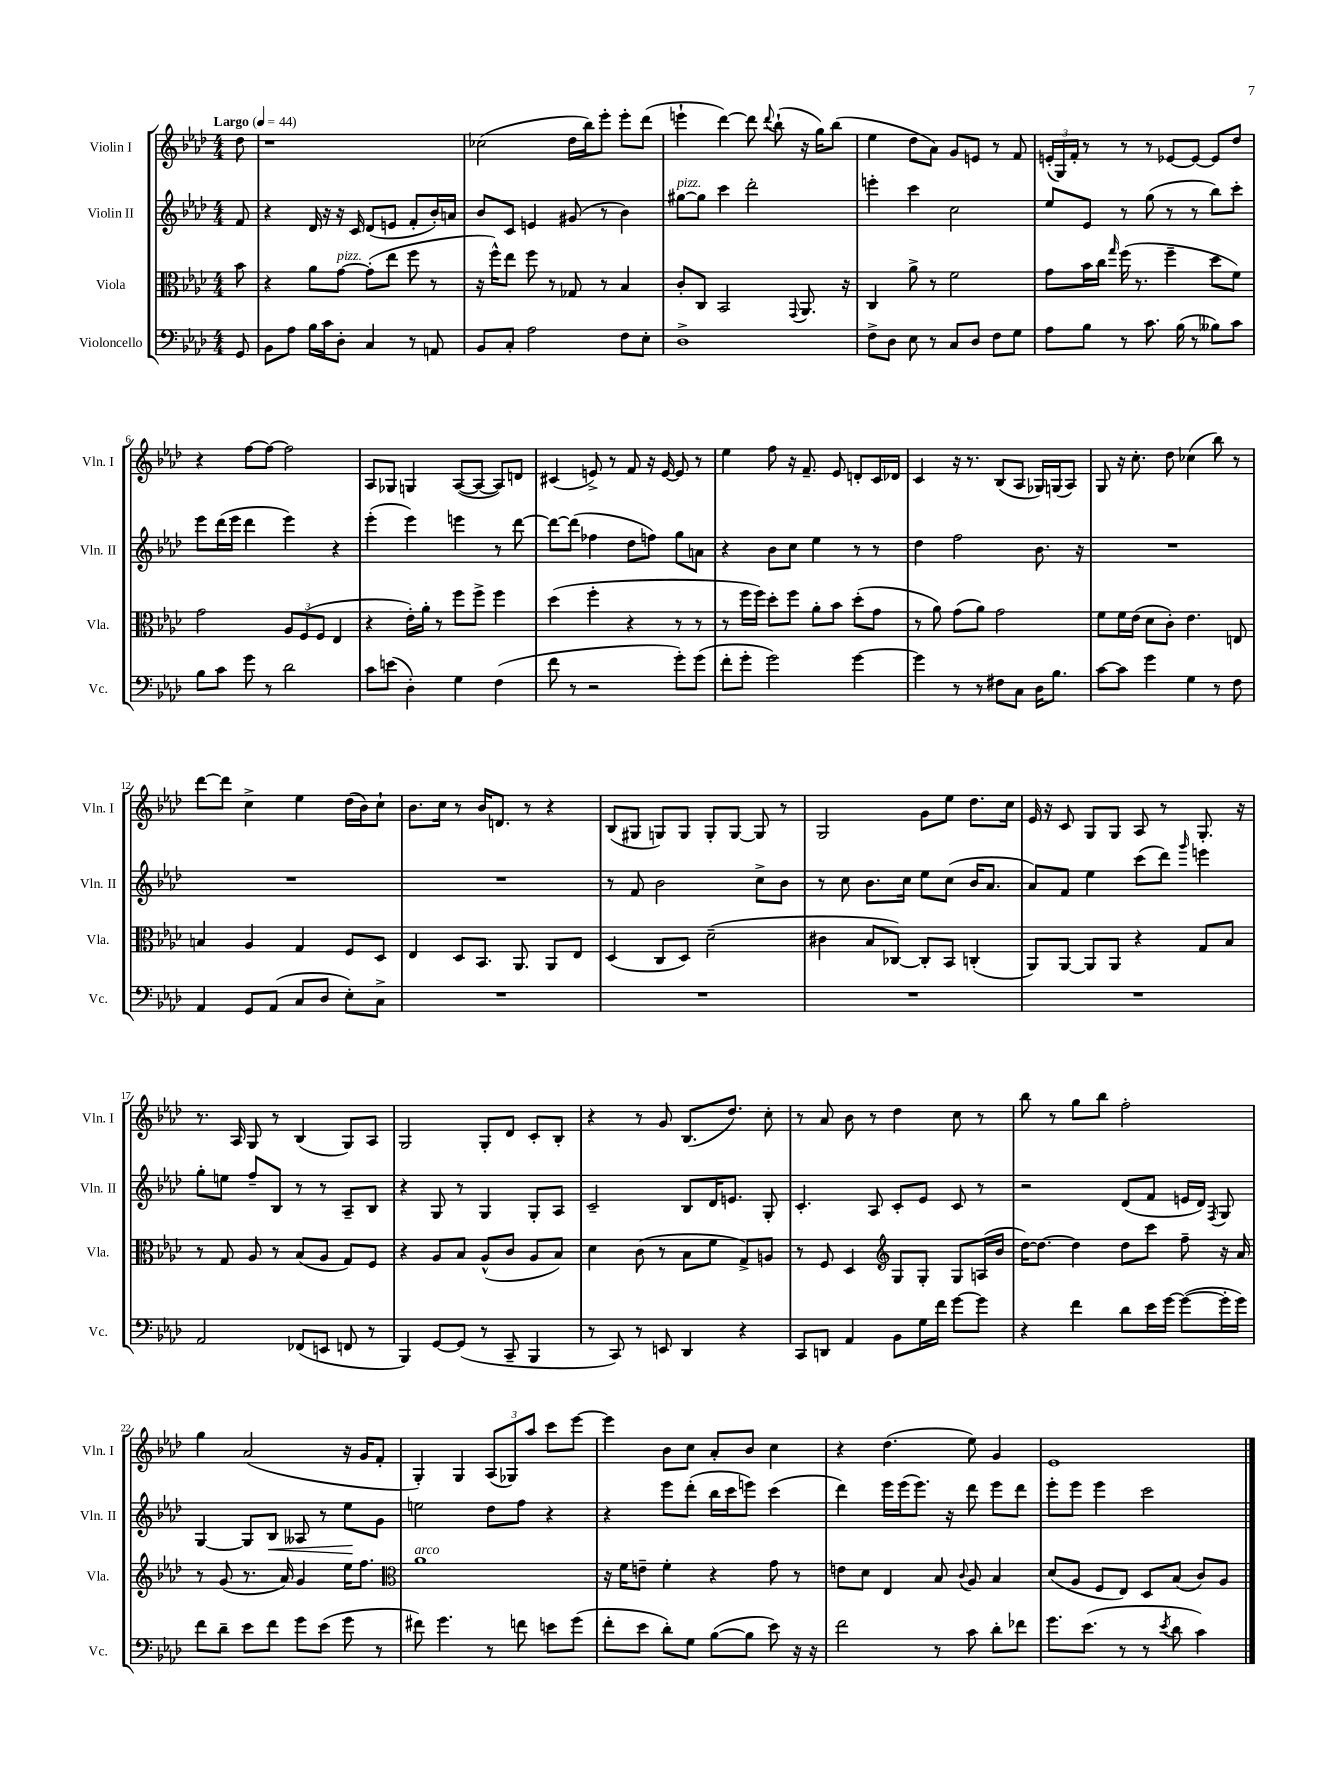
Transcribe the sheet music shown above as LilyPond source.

<<
\new StaffGroup <<
\new Staff = "s0" \with { instrumentName = "Violin I" shortInstrumentName = "Vln. I" } {
    \clef treble \key aes \major \numericTimeSignature \time 4/4 \partial 8 \tempo "Largo" 4 = 44
    \autoBeamOff des''8 |
    r1 |
    ces''2( des''16[ bes''16) ees'''8]-. ees'''8[-. des'''8]( |
    e'''4-! des'''4~) des'''8 \appoggiatura { des'''8 } bes''8-!( r16 g''16[) bes''8]( |
    ees''4 des''8[ aes'8]) g'8[ e'8] r8 f'8 |
    \tuplet 3/2 { e'16[-.( g16) f'16]-. } r8 r8 r8 ees'8[~ ees'8]~ ees'8[ des''8] |
    r4 f''8[~ f''8]~ f''2 |
    aes8[ ges8] g4 aes8[~( aes8]~ aes8[) d'8] |
    cis'4( e'8->) r8 f'8 r16 e'16~ e'8 r8 |
    ees''4 f''8 r16 f'8.-- ees'8 d'8[-. c'16 des'16] |
    c'4 r16 r8. bes8[( aes8] ges16[) g16( aes8]) |
    g8 r16 c''8.-. des''8 ces''4( bes''8) r8 |
    des'''8[~ des'''8] c''4-> ees''4 des''16[( bes'16) c''8]-! |
    bes'8.[ c''16] r8 bes'16[ d'8.] r8 r4 |
    bes8[( gis8] g8[) g8] g8[-. g8]~ g8 r8 |
    g2 g'8[ ees''8] des''8.[ c''16] |
    ees'16 r16 c'8 g8[ g8] aes8 r8 g8.-. r16 |
    r8. aes16 g8 r8 bes4( g8[) aes8] |
    g2 g8[-. des'8] c'8[-. bes8]-. |
    r4 r8 g'8 bes8.[( des''8.]) c''8-. |
    r8 aes'8 bes'8 r8 des''4 c''8 r8 |
    bes''8 r8 g''8[ bes''8] f''2-. |
    g''4 aes'2( r16 g'16[ f'8]-. |
    g4-.) g4 \tuplet 3/2 { aes8[( ges8) aes''8] } c'''8[ ees'''8]~ |
    ees'''4 bes'8[ c''8] aes'8[-. bes'8] c''4 |
    r4 des''4.( ees''8) g'4 |
    ees'1 \bar "|." |
}
\new Staff = "s1" \with { instrumentName = "Violin II" shortInstrumentName = "Vln. II" } {
    \clef treble \key aes \major \numericTimeSignature \time 4/4 \partial 8
    \autoBeamOff f'8 |
    r4 des'16 r16 r16 c'16 des'8[( e'8] f'8[-. bes'16-.) a'16] |
    bes'8[ c'8] e'4 gis'8( r8 bes'4) |
    gis''8[~^\markup { \italic "pizz." } gis''8] c'''4 des'''2-. |
    e'''4-. c'''4 c''2 |
    ees''8[ ees'8] r8 g''8( r8 r8 bes''8[) c'''8]-. |
    ees'''8[ des'''16( ees'''16] des'''4 ees'''4) r4 |
    ees'''4-.( ees'''4) e'''4 r8 des'''8~ |
    des'''8[~ des'''8]( fes''4 des''8[ f''8]) g''8[ a'8] |
    r4 bes'8[ c''8] ees''4 r8 r8 |
    des''4 f''2 bes'8. r16 |
    R1 |
    R1 |
    R1 |
    r8 f'8 bes'2 c''8[-> bes'8] |
    r8 c''8 bes'8.[ c''16] ees''8[ c''8]( bes'16[ aes'8.] |
    aes'8[) f'8] ees''4 c'''8[( des'''8]) \grace { g'''16 } e'''4 |
    g''8[-. e''8] f''8[-- bes8] r8 r8 aes8[-- bes8] |
    r4 g8 r8 g4 g8[-. aes8] |
    c'2-- bes8[ des'16 e'8.] g8-. |
    c'4.-. aes8 c'8[-. ees'8] c'8 r8 |
    r2 des'8[( f'8] e'16[ des'16]) \acciaccatura { f8 } g8 |
    g4~ g8[ bes8]\< aeses8 r8 ees''8[\! g'8] |
    e''2 des''8[ f''8] r4 |
    r4 ees'''8[ des'''8]-.( bes''16[ c'''16 e'''8]) c'''4( |
    des'''4) ees'''16[ ees'''16( ees'''8.]) r16 des'''8 ees'''8[ des'''8] |
    ees'''8[-. ees'''8] ees'''4 c'''2 \bar "|." |
}
\new Staff = "s2" \with { instrumentName = "Viola" shortInstrumentName = "Vla." } {
    \clef alto \key aes \major \numericTimeSignature \time 4/4 \partial 8
    \autoBeamOff bes'8 |
    r4 aes'8[ g'8]~^\markup { \italic "pizz." } g'8[-.( ees''8] f''8 r8 |
    r16 f''16[-^) ees''8] f''8 r8 ges8 r8 bes4 |
    c'8[-. c8] bes,2 \appoggiatura { g,8 } aes,8. r16 |
    c4 aes'8-> r8 f'2 |
    g'8[ bes'16 c''16] \grace { g''16 } f''16( r8. f''4-- des''8[ f'8]) |
    g'2 \tuplet 3/2 { aes8[ f8( f8] } ees4 |
    r4 ees'16[-.) aes'16]-. r8 f''8[ f''8]-> f''4 |
    des''4( f''4-. r4 r8 r8 |
    r8 f''16[ f''16]) des''8[-. f''8] aes'8[-. bes'8] des''8[-.( g'8] |
    r8 aes'8) g'8[( aes'8]) g'2 |
    f'8[ f'16 ees'16]( des'8[ c'8]-.) ees'4. e8 |
    b4 aes4 g4 f8[ des8] |
    ees4 des8[ bes,8.] aes,8. aes,8[ ees8] |
    des4( c8[ des8]) des'2--( |
    cis'4 bes8[ ces8]~) ces8[-. bes,8] c4-.( |
    aes,8[) aes,8]~ aes,8[ aes,8] r4 g8[ bes8] |
    r8 g8 aes8 r8 bes8[( aes8] g8[) f8] |
    r4 aes8[ bes8] aes8[-^( c'8] aes8[ bes8]) |
    des'4 c'8( r8 bes8[ f'8] g8[->) a8] |
    r8 f8 des4 \clef treble g8[ g8]-. g8[ a16( bes'16] |
    des''16[~) des''8.]~ des''4 des''8[ c'''8] f''8-- r16 aes'16 |
    r8 g'8( r8. aes'16) g'4 ees''16[ f''8.] |
    \clef alto aes'1^\markup { \italic "arco" } |
    r16 f'16[ e'8]-- f'4-. r4 g'8 r8 |
    e'8[ des'8] ees4 bes8 \appoggiatura { c'8 } aes8 bes4 |
    des'8[( aes8] f8[ ees8]) des8[ bes8]( c'8[) aes8] \bar "|." |
}
\new Staff = "s3" \with { instrumentName = "Violoncello" shortInstrumentName = "Vc." } {
    \clef bass \key aes \major \numericTimeSignature \time 4/4 \partial 8
    \autoBeamOff g,8 |
    bes,8[ aes8] bes16[ c'16 des8]-. c4 r8 a,8 |
    bes,8[ c8]-. aes2 f8[ ees8]-. |
    des1-> |
    f8[-> des8] ees8 r8 c8[ des8] f8[ g8] |
    aes8[ bes8] r8 c'8. bes16( r8 beses8[) c'8] |
    bes8[ c'8] g'8 r8 des'2 |
    c'8[ e'8]( des4-.) g4 f4( |
    f'8 r8 r2 g'8[-.) g'8]( |
    f'8[-. g'8]-. g'2) g'4~ |
    g'4 r8 r8 fis8[ c8] des16[ bes8.] |
    c'8[~ c'8] g'4 g4 r8 f8 |
    aes,4 g,8[ aes,8]( c8[ des8] ees8[-.) c8]-> |
    R1 |
    R1 |
    R1 |
    R1 |
    aes,2 fes,8[( e,8] f,8 r8 |
    bes,,4) g,8[~ g,8]( r8 c,8-- bes,,4 |
    r8 c,8) r8 e,8 des,4 r4 |
    c,8[ d,8] aes,4 bes,8[ g16 f'16] g'8[~ g'8] |
    r4 f'4 des'8[ ees'16 g'16]~ g'8[~( g'16-. g'16]) |
    f'8[ des'8]-- ees'8[ f'8] g'8[ ees'8]( g'8 r8 |
    fis'8) g'4. r8 f'8 e'8[ g'8]( |
    f'8[-. ees'8] des'8[-.) g8] bes8[~( bes8] ees'8) r16 r16 |
    f'2 r8 c'8 des'8[-. fes'8] |
    g'8.[ ees'8.]( r8 r8 \acciaccatura { ees'8 } des'8 c'4) \bar "|." |
}
>>
>>
